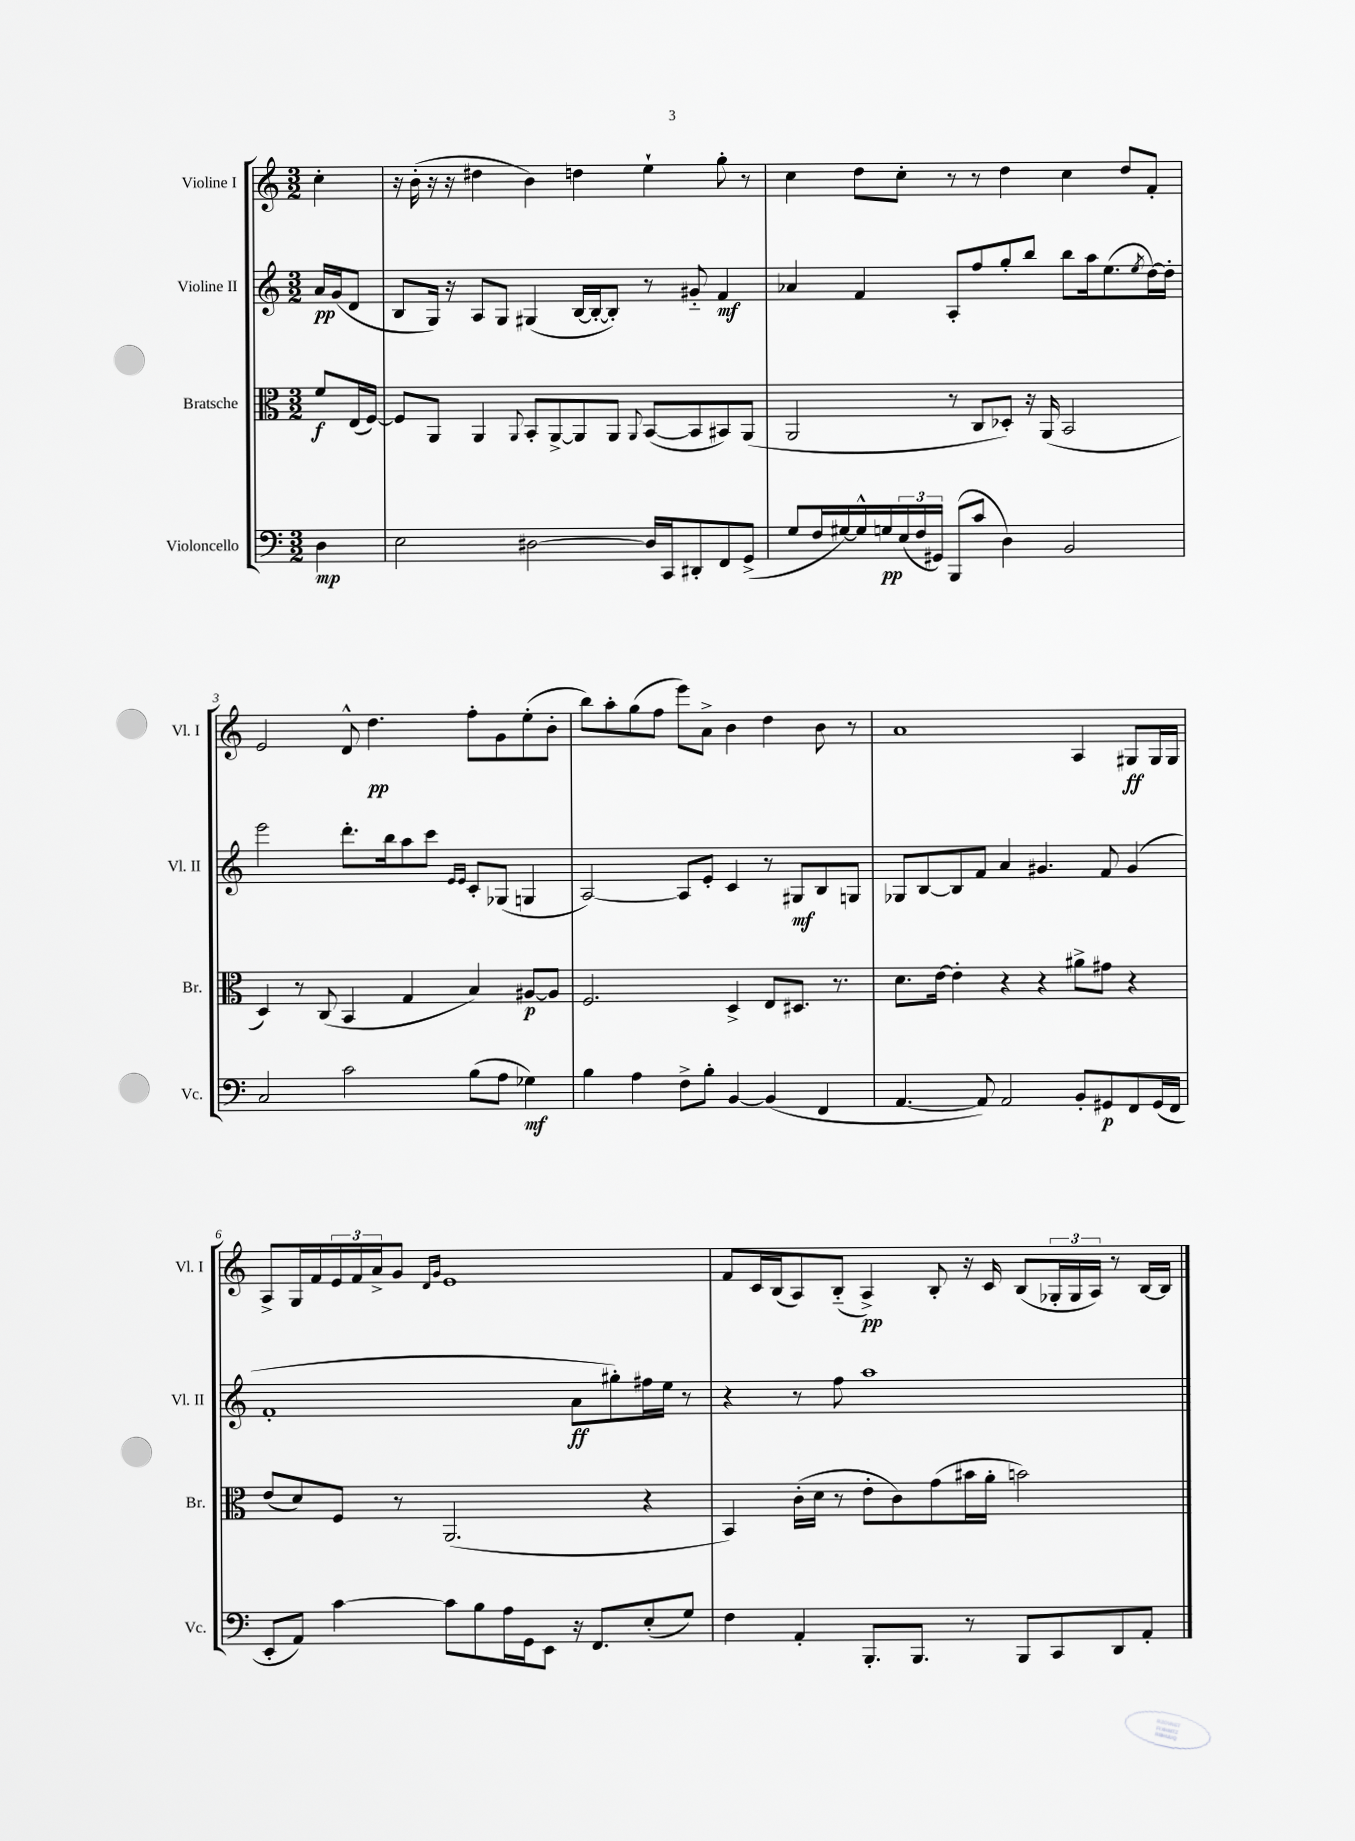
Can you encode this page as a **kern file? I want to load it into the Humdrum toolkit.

**kern	**kern	**kern	**kern
*staff4	*staff3	*staff2	*staff1
*clefF4	*clefC3	*clefG2	*clefG2
*k[]	*k[]	*k[]	*k[]
*M3/2	*M3/2	*M3/2	*M3/2
4D	8f	16a	4cc'
.	.	(16g	.
.	(16E	8d	.
.	[16F)	.	.
=	=	=	=
2E	8F]	8B	16r
.	.	.	(16b'
.	8AA	16G)	16r
.	.	16r	16r
.	4AA	8A	4dd#
.	.	8G	.
.	8qqAA	.	.
[2D#	8BB'	(4G#	4b)
.	[8AA^	.	.
.	8AA]	[16B	4dd
.	.	16B'_	.
.	8AA	8B'])	.
.	8qqAA	.	.
16D#]	([8BB	8r	4ee`
16CC	.	.	.
8DD#'	8BB]	8g#'~	.
8FF	8BB#)	4f	8gg'
(8GG^	(8AA	.	8r
=	=	=	=
8G	2AA	4a-	4cc
16F	.	.	.
[16G#)	.	.	.
16G#^^]	.	4f	8dd
16G	.	.	.
(24E	.	.	8cc'
24F	.	.	.
24GG#)	.	.	.
(8BBB	8r	8A'	8r
8c	8C	8ff	8r
4D)	8D-')	8gg'	4dd
.	16r	8bb	.
.	(16AA	.	.
2BB	2BB	8bb	4cc
.	.	16aa	.
.	.	(8.ee	.
.	.	.	8dd
.	.	8qee	.
.	.	[16dd)	8f'
.	.	16dd']	.
=	=	=	=
2C	4D)	2eee	2e
.	8r	.	.
.	(8C	.	.
2c	4BB	8.ddd'	8d^^
.	.	.	4.dd
.	.	16bb	.
.	4G	8aa	.
.	.	8ccc	.
.	.	16qqe	.
.	.	16qqe	.
(8B	4B)	8c'	8ff'
8A	.	(8G-	8g
4G-)	[8A#	4G	(8ee'
.	8A#]	.	8b'
=	=	=	=
4B	2.F	[2A)	8bb)
.	.	.	8aa'
4A	.	.	(8gg
.	.	.	8ff
8F^	.	8A]	8eee)
8B'	.	8e'	8a^
[4BB	4D^	4c	4b
(4BB]	8E	8r	4dd
.	8.D#	8G#	.
4FF	.	8B	8b
.	8.r	.	.
.	.	8G	8r
=	=	=	=
[4.AA	8.d	8G-	1a
.	.	[8B	.
.	[16e	.	.
.	4e']	8B]	.
8AA])	.	8f	.
2AA	4r	4a	.
.	4r	4.g#	.
8BB'	8a#^	.	4A
8GG#	8g#	8f	.
8FF	4r	(4g#	8G#
(16GG#	.	.	16G#
16FF	.	.	16G#
=	=	=	=
8EE'	(8e	1f'	8A^
8AA)	8d)	.	16G
.	.	.	16f
[4c	8F	.	24e
.	.	.	24f
.	.	.	24a^
.	8r	.	8g
.	.	.	16qqd
.	.	.	16qqg
8c]	(2.AA	.	1e
8B	.	.	.
16A	.	.	.
16GG	.	.	.
8EE	.	.	.
16r	.	8a	.
8.FF	.	.	.
.	.	8gg#')	.
(8E'	4r	16ff#	.
.	.	16ee	.
8G)	.	8r	.
=	=	=	=
4F	4BB)	4r	8f
.	.	.	16c
.	.	.	(16B
4AA'	(16c'	8r	8A)
.	16d	.	.
.	8r	8ff	(8B'~
8.BBB'	8e'	1aa	4A^)
.	8c)	.	.
8.BBB	.	.	.
.	(8g	.	8B'
8r	16b#	.	16r
.	16a'	.	16c
8BBB	2b)	.	(8B
8CC	.	.	24G-'
.	.	.	24G-
.	.	.	24A)
8DD	.	.	8r
8AA'	.	.	[16B
.	.	.	16B]
==	==	==	==
*-	*-	*-	*-
